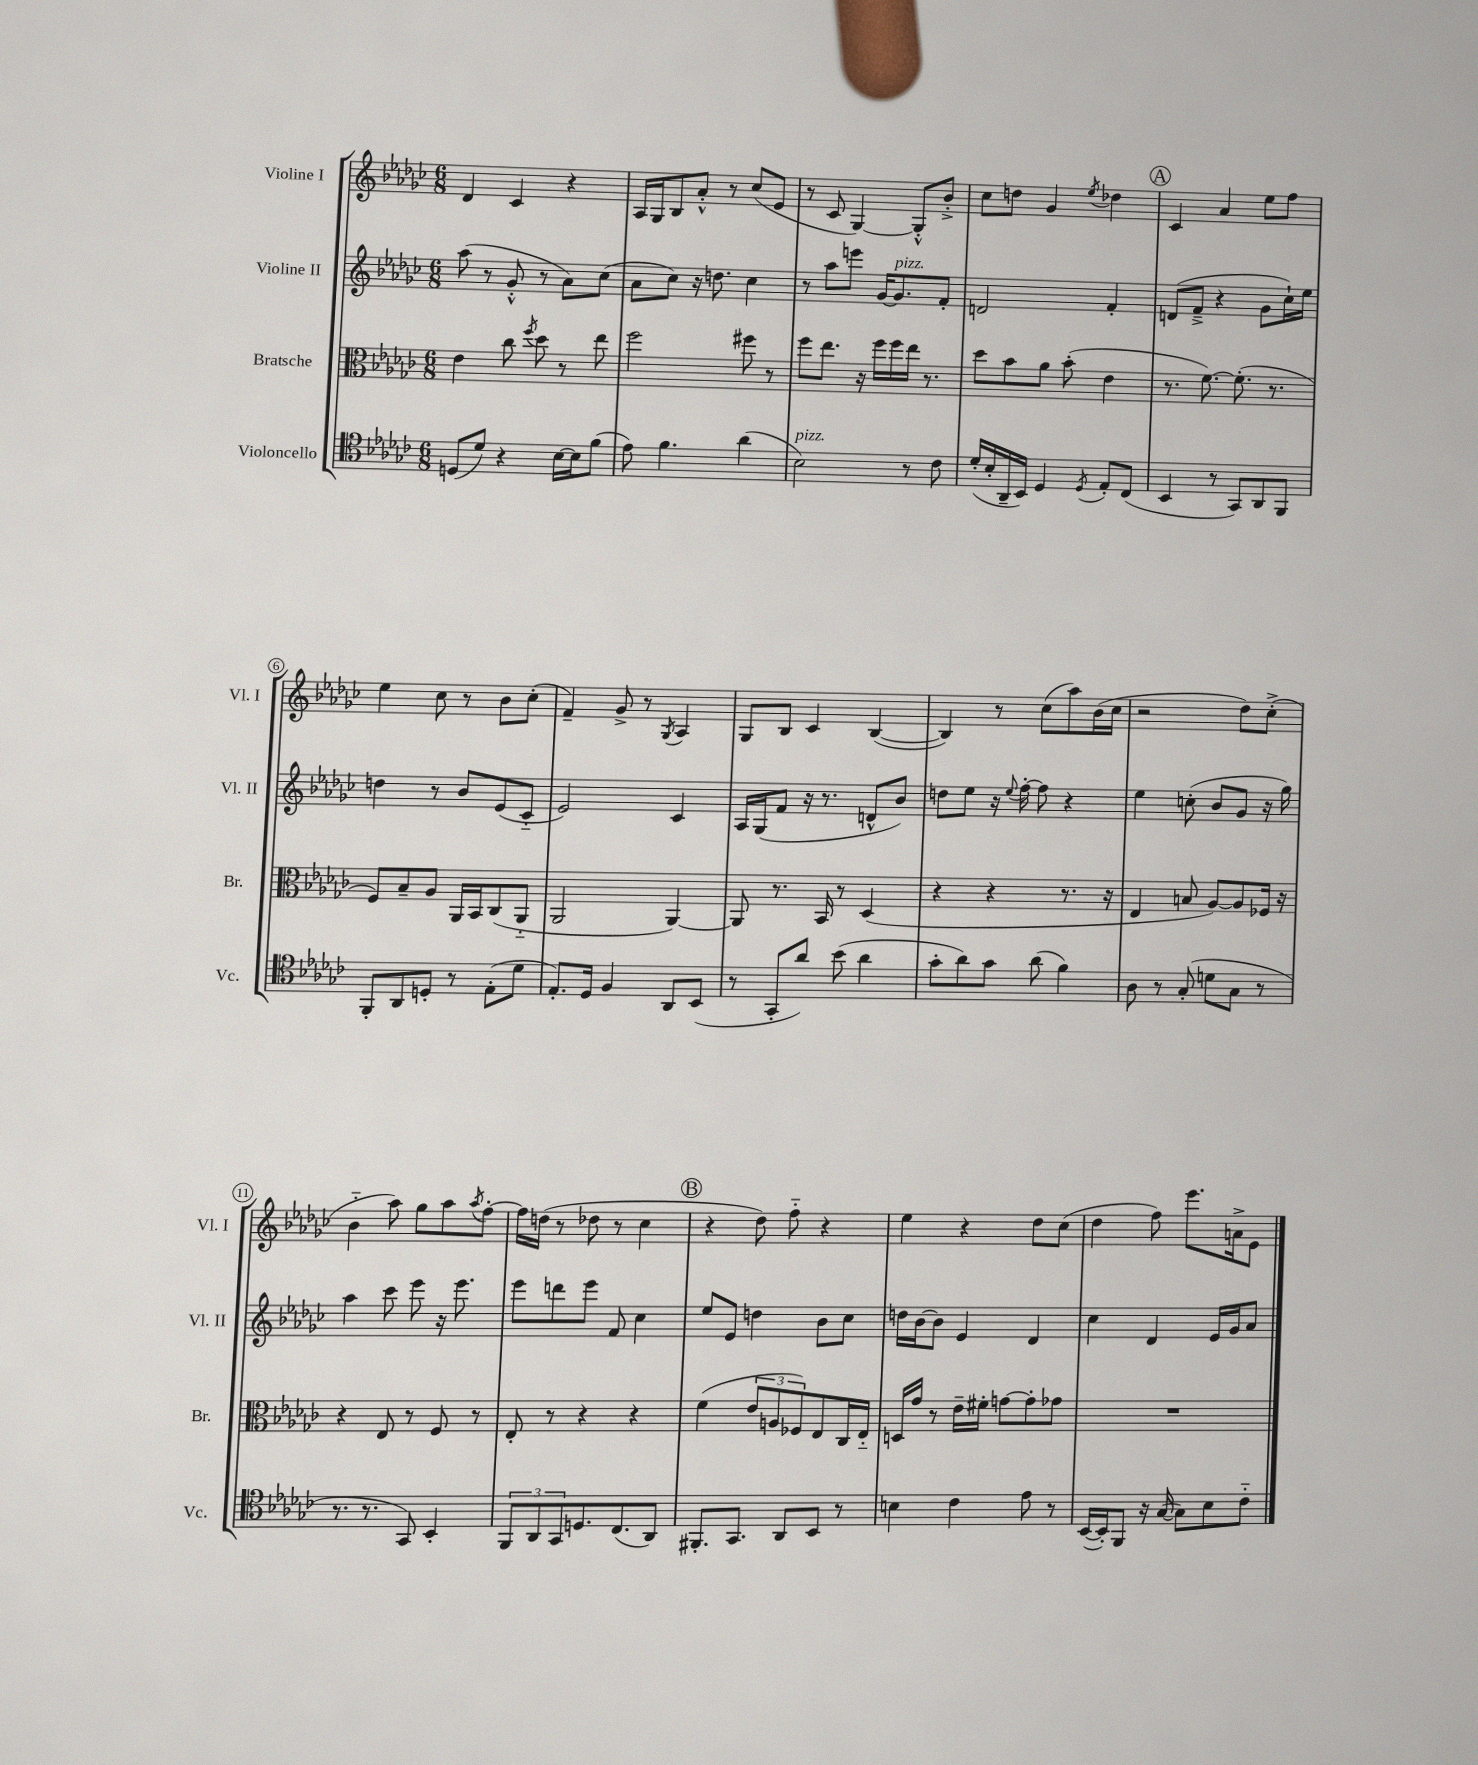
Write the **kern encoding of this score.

**kern	**kern	**kern	**kern
*staff4	*staff3	*staff2	*staff1
*clefC4	*clefC3	*clefG2	*clefG2
*k[b-e-a-d-g-c-]	*k[b-e-a-d-g-c-]	*k[b-e-a-d-g-c-]	*k[b-e-a-d-g-c-]
*M6/8	*M6/8	*M6/8	*M6/8
(8D/L	4e-\	(8aa-\	4d-/
8d-/J)	.	8r	.
4r	8cc-\	8g-'^^/	4c-/
.	8qff/	.	.
.	8dd-\	8r	.
[16B-\LL	8r	8a-\L)	4r
16B-\]J	.	.	.
(8f\J	8ee-\	(8cc-\J	.
=	=	=	=
8e-\)	2ff\	8a-\L	16A-/LL
.	.	.	16G-/J
4.f\	.	8cc-\J)	8B-/
.	.	16r	8a-'^^/J
.	.	8.dd\	.
.	.	.	8r
(4a-\	8ff#\	4cc-\	(8cc-/L
.	8r	.	8e-/J
=	=	=	=
2B-\)	8ff\L	8r	8r
.	8.ee-\J	8aa-\L	8c-/
.	.	8eee\J	[4G-/)
.	16r	.	.
.	16ff\LL	[16g-/LK	.
.	16ff\	8.g-/]	.
8r	16ee-\JJ	.	8G-'^^/]L
.	8.r	.	.
8c-\	.	8f'/J	8b-'^/J
=	=	=	=
(16d-'/LL	8dd-\L	2d/	8cc-\L
16B-'/	.	.	.
16AA-~/	8b-\	.	8dd\J
16BB-/JJ)	.	.	.
4D-/	8a-\J	.	4g-/
.	(8b-'\	.	.
8qD-/	.	.	8qee-/
8E-'/L	4e-\	4f'/	4dd-\
(8C-/J	.	.	.
=	=	=	=
4BB-/	8.r	(8d/L	4c-/
.	.	8f~^/J	.
.	[8.f\)	.	.
8r	.	4r	4a-/
8GG-/L)	(8.f'\]	.	.
8AA-/	.	8g-\L	8ee-\L
.	8.r	.	.
8FF/J	.	16cc-`\L)	8ff\J
.	.	16ee-\JJ	.
=	=	=	=
8FF'/L	8F/L)	4dd\	4ee-\
8AA-/	8B-~/	.	.
8D'/J	8A-/J	8r	8cc-\
8r	16AA-/LL	8b-/L	8r
.	16BB-/J	.	.
(8E-'\L	(8C-/	(8e-/	8b-\L
8d-\J	8AA-'~/J	8c-'~/J	(8cc-'\J
=	=	=	=
8.E-'/L)	2AA-/	2e-/)	4f~/)
16D-/Jk	.	.	.
4F/	.	.	8g-^/
.	.	.	8r
.	.	.	8qG-/
8AA-/L	[4AA-/)	4c-/	4A-/
(8BB-/J	.	.	.
=	=	=	=
8r	8AA-/]	16A-/LL	8G-/L
.	.	(16G-/J	.
8GG-'/L	8.r	8f/J	8B-/J
8a-/J)	.	16r	4c-/
.	16BB-/	8.r	.
(8b-\	8r	.	.
4a-\	(4D-/	8d^^/L	([4B-/
.	.	8b-/J)	.
=	=	=	=
8g-'\L	4r	8dd\L	4B-/])
8a-\)	.	8ee-\J	.
8g-\J	4r	16r	8r
.	.	8qqee-/	.
.	.	[16ff'\	.
(8a-\	.	8ff\]	(8cc-\L
4f\)	8.r	4r	8aa-\)
.	.	.	(16b-\L
.	16r	.	16cc-\JJ
=	=	=	=
8A-\	4E-/	4ee-\	2r
8r	.	.	.
(8G-'/	8B/	(8cc'\	.
8d\L	[8A-/L)	8b-/L	.
8G-\J	8A-/]	8g-/J	8dd-\L)
8r	16F-/Jk	16r	(8cc-'^\J
.	16r	16gg-\)	.
=	=	=	=
8.r	4r	4aa-\	4b-'~\
8.r	.	.	.
.	8E-/	8ccc-\	8aa-\)
8GG-/)	8r	8eee-\	8gg-\L
4BB-'/	8F/	16r	8aa-\
.	.	8.eee-\	.
.	.	.	8qaa-/
.	8r	.	[8ff'\J
=	=	=	=
12FF/L	8E-'/	8eee-\L	16ff\]LL
.	.	.	(16dd\JJ
12AA-/	.	.	.
.	8r	8ddd\	8r
12GG-/	.	.	.
8.D/	4r	8eee-\J	8dd-\
.	.	8f/	8r
(8.C-/	.	.	.
.	4r	4cc-\	4cc-\
8AA-/J)	.	.	.
=	=	=	=
8.FF#'/L	(4f\	8ee-/L	4r
.	.	8e-/J	.
8.GG-/J	.	.	.
.	12e-/L	4dd\	8dd-\)
.	12A/	.	.
8AA-/L	.	.	8ff'~\
.	12F-/)	.	.
8BB-/J	8E-/	8b-\L	4r
8r	16C-/L	8cc-\J	.
.	16E-'~/JJ	.	.
=	=	=	=
4B\	16D/LL	16dd\LL	4ee-\
.	16g-/JJ	[16b-\J	.
.	8r	8b-\]J	.
4c-\	16e-~\LL	4e-/	4r
.	16f#'\JJ	.	.
.	[8g\L	.	.
8e-\	8g'\]	4d-/	8dd-\L
8r	8g-\J	.	(8cc-\J
=	=	=	=
([16BB-/LL	2.r	4cc-\	4dd-\
16BB-'/]J)	.	.	.
8FF/J	.	.	.
16r	.	4d-/	8ff\)
([16G-/	.	.	.
8G-\]L)	.	.	8.eee-\L
8B-\	.	16e-/LL	.
.	.	16g-/J	16a^\k
8c-'~\J	.	8a-/J	8e-\J
==	==	==	==
*-	*-	*-	*-
